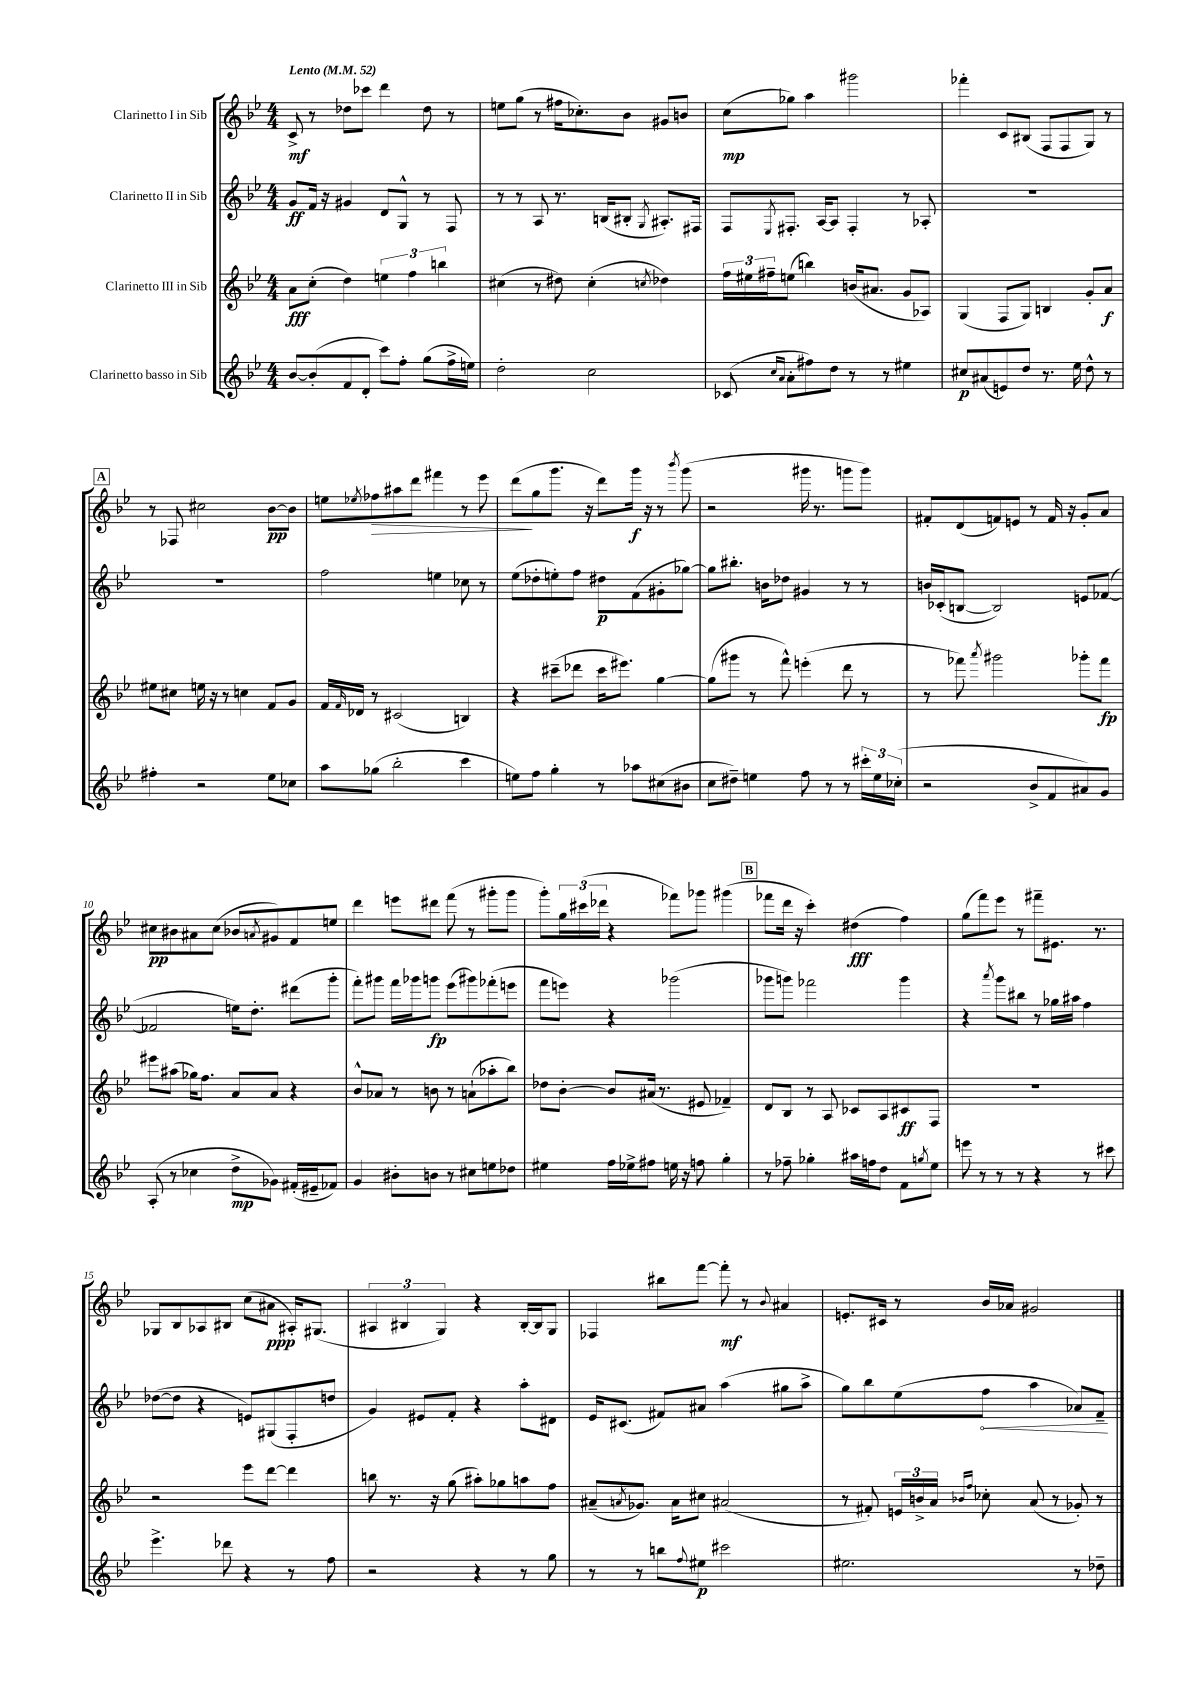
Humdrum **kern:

**kern	**kern	**kern	**kern
*staff4	*staff3	*staff2	*staff1
*clefG2	*clefG2	*clefG2	*clefG2
*k[b-e-]	*k[b-e-]	*k[b-e-]	*k[b-e-]
*M4/4	*M4/4	*M4/4	*M4/4
*MM52	*MM52	*MM52	*MM52
[8b-	8a	8g	8c^
(8b-']	(8cc'	16f	8r
.	.	16r	.
8f	4dd)	4g#	8dd-
8d'	.	.	8ccc-
8ccc)	6ee	8d	4ddd
8ff'	.	8G^^	.
.	6ff	.	.
(8gg	.	8r	8dd-
.	6bb	.	.
16ff^	.	8F	8r
16ee)	.	.	.
=	=	=	=
2dd'	(4cc#	8r	8ee
.	.	8r	(8gg
.	8r	8A	8r
.	8dd#)	8.r	16ff#
.	.	.	8.cc-')
2cc	(4cc#'	.	.
.	.	(16B	.
.	.	8B#'	8b-
.	8qcc	8qG	.
.	4dd-)	8.A#')	8g#
.	.	.	8b
.	.	16F#	.
=	=	=	=
(8c-	24ff	8F	(8cc
.	24ee#	.	.
.	24ff#~	.	.
16qqcc	.	.	.
16qqa	.	8qE-	.
8a'	(8ee	8.F#'	8gg-)
8ff#)	4bb)	.	4aa
.	.	[16A	.
8dd	.	8A]	.
8r	(16b	4F#'	2ggg#
.	8.a#	.	.
8r	.	.	.
4ee#	8g	8r	.
.	8A-)	8A-'	.
=	=	=	=
8cc#	(4G	1r	4fff-'
(8a#	.	.	.
8e)	8F	.	8c
8dd	8G)	.	(8B#
8.r	4B	.	8F
.	.	.	8F
16ee-	.	.	.
8dd^^	8g'	.	8G)
8r	8a	.	8r
=	=	=	=
4ff#'	8ee#	1r	8r
.	8cc#	.	8F-
2r	16ee	.	2cc#
.	16r	.	.
.	8r	.	.
.	4cc	.	.
8ee-	8f	.	[8b-
8cc-	8g	.	8b-]
=	=	=	=
8aa	16f	2ff	8ee
.	16qqf	.	.
.	16d-	.	.
.	.	.	8qee-
(8gg-	8r	.	8ff-
2bb-'	(2c#	.	8aa#
.	.	.	8ddd
.	.	4ee	4fff#
4ccc	4B)	8cc-	8r
.	.	8r	8eee-
=	=	=	=
8ee)	4r	(8ee-	(8ddd
8ff	.	8dd-'	8gg
4gg'	(8ccc#~	8ee')	8.ggg
.	8ddd-	8ff	.
.	.	.	16r
8r	16ccc#	8dd#	8ddd)
.	8.eee#)	.	.
8aa-	.	(8f	16ggg
.	.	.	16r
(8cc#	[4gg	8g#'	8r
.	.	.	8qbbb-
8b#	.	[8gg-)	(8ggg
=	=	=	=
8cc	(8gg]	8gg-]	2r
8dd#~)	8ggg#	8.bb#'	.
4ee	8r	.	.
.	.	16b	.
.	8fff^^)	8dd-	.
8ff	(4eee'	4g#	16ggg#
.	.	.	8.r
8r	.	.	.
8r	8ddd	8r	8ggg
24ccc#'	8r	8r	8ggg)
24ee	.	.	.
(24cc-'	.	.	.
=	=	=	=
2r	8r	16b	8f#'
.	.	(16c-'	.
.	8fff-)	[8B	(8d
.	8qaaa	.	.
.	2ggg#	2B])	8f)
.	.	.	8e
8b-^	.	.	8r
8f	.	.	16f
.	.	.	16r
8a#)	8ggg-'	8e	8g'
8g	8fff-	([8f-	8a
=	=	=	=
(8A'	8eee#	2f-]	8cc#
8r	(8aa#	.	8b#
4cc-	16gg-)	.	8a#
.	8.ff	.	.
.	.	.	(8cc#
8dd^	8a	16ee)	8b-
.	.	8.dd'	.
.	.	.	8qa
8g-)	8a	.	8g#)
(16f#'	4r	(8ddd#	8f
16e#~	.	.	.
8f-)	.	8ggg'	8ee
=	=	=	=
4g	8b-^^	8fff')	4ddd
.	8a-	8ggg#	.
8b#'	8r	16fff	8eee
.	.	16ggg-	.
8b	8b	8ggg	8ddd#
8r	8r	(8eee-	(8fff
8cc#	(8a`	8ggg#)	8r
8ee	8aa-'	(8fff-'	8ggg#'
8dd-	8bb-)	8eee	8ggg#
=	=	=	=
4ee#	8dd-	8fff	8ggg')
.	[8b-'	8eee)	24gg
.	.	.	(24ccc#
.	.	.	24ddd-
16ff	8b-]	4r	4r
16ee-^	.	.	.
8ff#	(16a#	.	.
.	8.r	.	.
16ee	.	(2ggg-	8fff-)
16r	.	.	.
8ff	8e#	.	8ggg-
4gg'	4f-~)	.	(4ggg#
=	=	=	=
8r	8d	8ggg-	8fff-
8ff-~	8B-	8ggg)	16ddd
.	.	.	16r
4gg-'	8r	2fff-	4ccc')
.	8A	.	.
16aa#	8c-	.	(4dd#
16ff	.	.	.
8dd	8A	.	.
8f	8c#	4ggg	4ff)
8qgg	.	.	.
8ee-	8F	.	.
=	=	=	=
8eee	1r	4r	(8gg
8r	.	.	8fff)
.	.	8qaaa	.
8r	.	8ggg	8eee-
8r	.	8bb#	8r
4r	.	8r	8fff#~
.	.	16gg-	8.e#
.	.	16aa#	.
8r	.	4ff	.
.	.	.	8.r
8ccc#	.	.	.
=	=	=	=
4.eee-^	2r	([8dd-	8G-
.	.	8dd-]	8B-
.	.	4r	8A-
8ddd-	.	.	8B#
4r	8eee-	8e)	(8cc
.	[8ddd	(8G#	8a#
8r	4ddd]	8F'	16A#')
.	.	.	(8.G#
8ff	.	8dd	.
=	=	=	=
2r	8bb	4g)	6A#
.	8.r	.	.
.	.	.	6B#
.	.	8e#	.
.	16r	.	.
.	.	.	6G)
.	(8gg	8f'	.
4r	8aa#')	4r	4r
.	8gg-	.	.
8r	8aa	8aa'	[16B#'
.	.	.	16B#]
8gg	8ff	8d#	8G
=	=	=	=
8r	(8a#~	16e-	4F-
.	.	(8.c#	.
.	8qa	.	.
8r	8.g-)	.	.
8bb	.	8f#)	8bb#
.	16a	.	.
8qqff	.	.	.
8ee#	8cc#	8a#	[8fff
2ccc#	(2a#	(4aa	8fff']
.	.	.	8r
.	.	.	8qqb-
.	.	8gg#	4a#
.	.	8aa^	.
=	=	=	=
2.ee#	8r	8gg)	8.e'
.	8f#')	8bb-	.
.	.	.	16c#
.	24e	(8ee-	8r
.	24b^	.	.
.	24a	.	.
.	16qqb-	.	.
.	16qqff	.	.
.	8cc-'	8ff	16b-
.	.	.	16a-
.	(8a	4aa	2g#
.	8r	.	.
8r	8g-')	8a-)	.
8dd-~	8r	8f~	.
==	==	==	==
*-	*-	*-	*-
